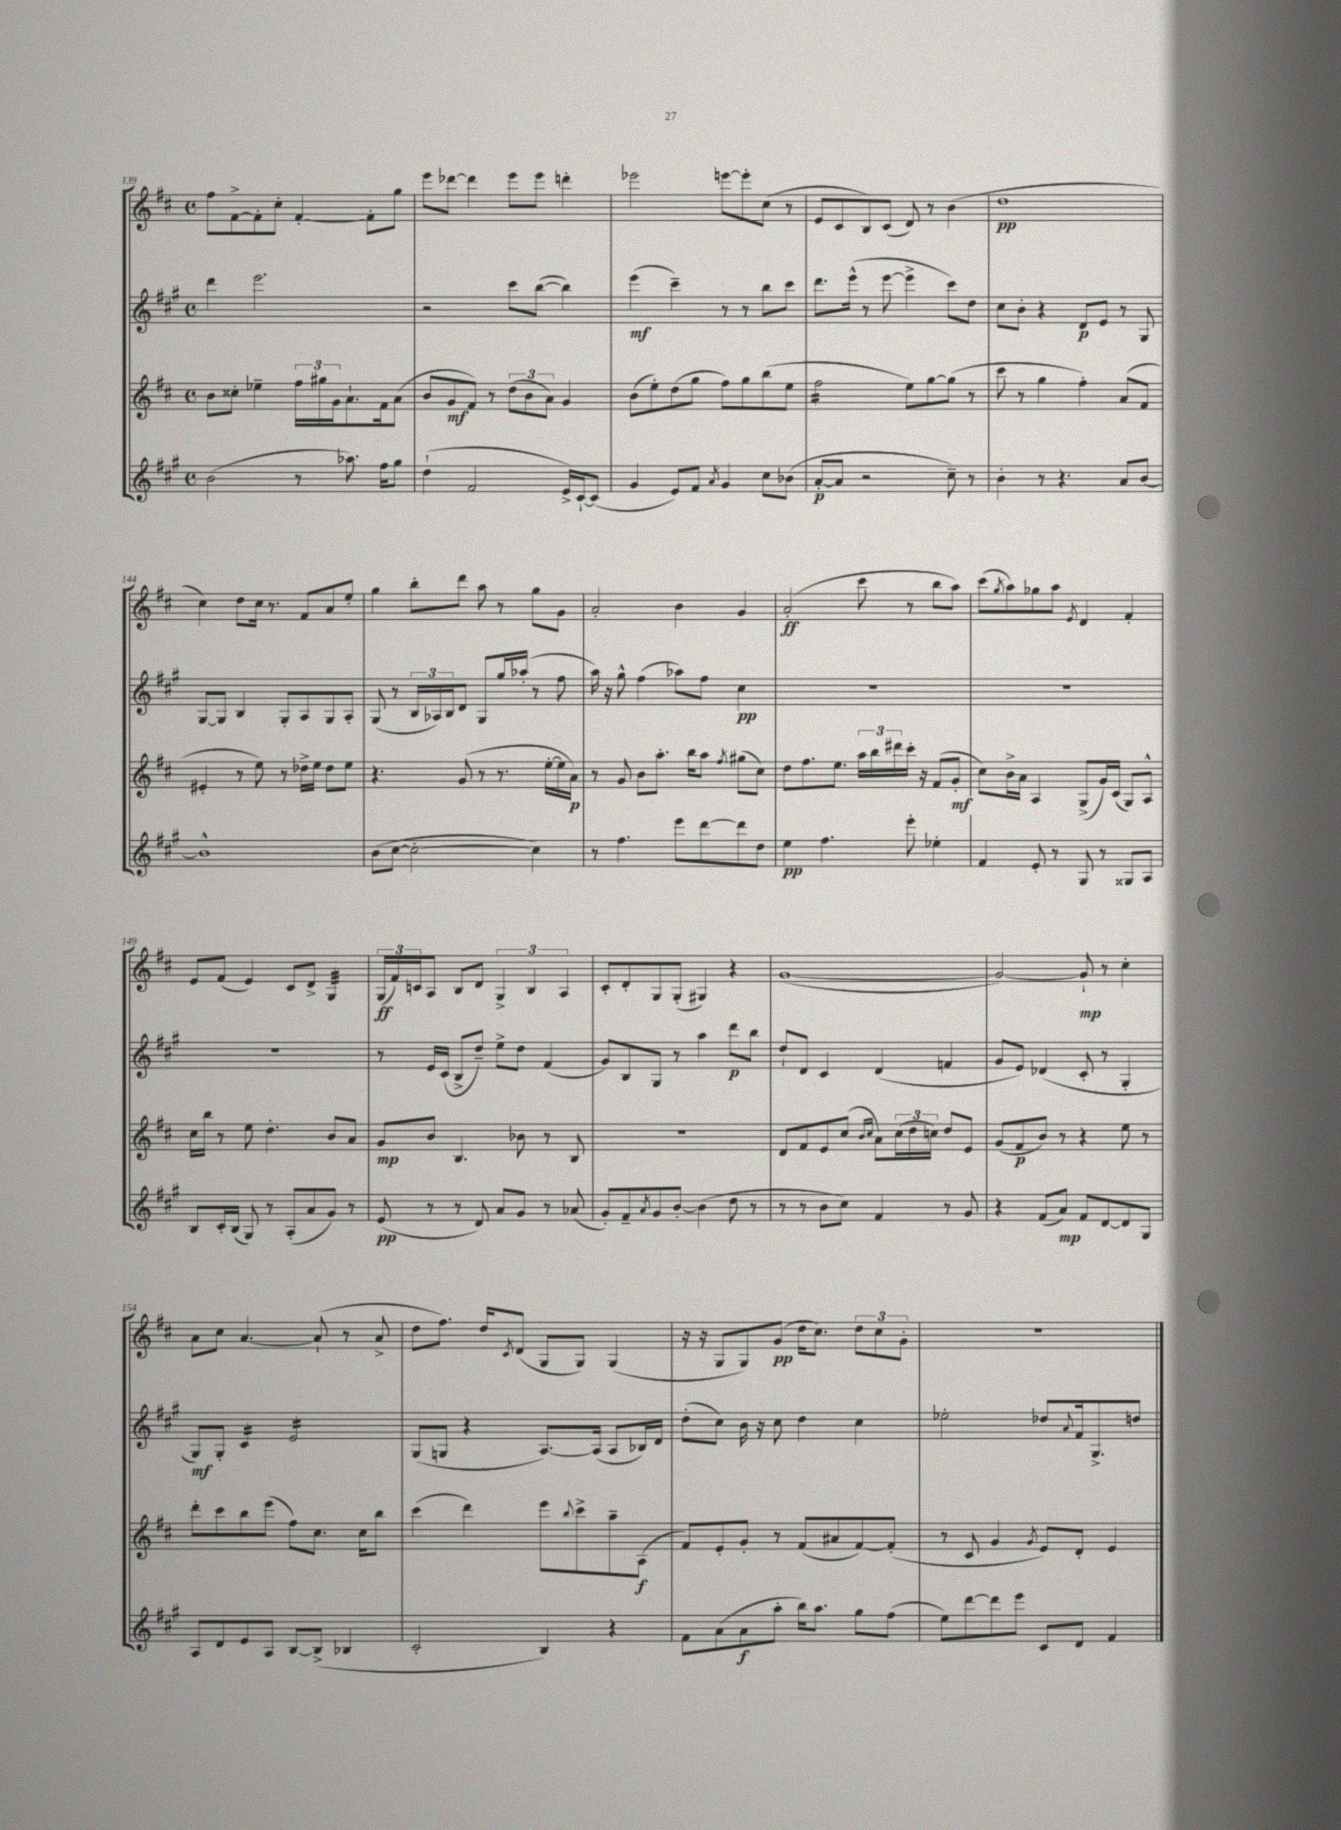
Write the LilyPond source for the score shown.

<<
\new StaffGroup <<
\new Staff = "s0" {
    \clef treble \key d \major \defaultTimeSignature \time 4/4
    fis''8 fis'8~-> fis'8-. cis''8-. fis'4~-. fis'8-. g''8 |
    e'''8 des'''8~ des'''4 e'''8 e'''8 d'''4-. |
    ees'''2 e'''8~ e'''8-. cis''8( r8 |
    e'8 cis'8 b8) cis'8( d'8) r8 b'4( |
    d''1\pp |
    cis''4) d''8 cis''16 r8. fis'8 a'8 e''8-. |
    g''4 b''8-. d'''8 a''8 r8 g''8 g'8 |
    a'2-. b'4 g'4 |
    a'2-.\ff( cis'''8 r8 b''8 a''8) |
    cis'''8( \acciaccatura { g''8 } a''8) ges''8 a''8 \acciaccatura { e'8 } d'4 fis'4-. |
    e'8 fis'8( e'4) cis'8 d'8-> g4:32 |
    \tuplet 3/2 { g16\ff( fis'16) c'16 } a8 b8 d'8 \tuplet 3/2 { g4-> b4 a4 } |
    cis'8-. d'8-. g8 g8-.( gis4) r4 |
    g'1~( |
    g'2~) g'8-!\mp r8 cis''4-. |
    a'8 cis''8 a'4.~ a'8-!( r8 a'8-> |
    d''8 fis''8.) d''16 \acciaccatura { cis'8 } d'8( g8 g8) g4( |
    r16 r16 g8 g8) g'8\pp( d''16 cis''8.) \tuplet 3/2 { d''8 cis''8 g'8-. } |
    r1 \bar "|." |
}
\new Staff = "s1" {
    \clef treble \key a \major \defaultTimeSignature \time 4/4
    d'''4 e'''2. |
    r2 cis'''8 b''8~( b''4) |
    e'''4\mf( cis'''4--) r8 r8 b''8 cis'''8 |
    d'''8. e'''16-^( r8 e'''8~ e'''4-> cis'''8) d''8 |
    cis''8 b'8-. r4 d'8\p e'8 r8 gis8 |
    gis8~ gis8 b4 gis8-. a8 gis8 a8-. |
    gis8( r8 \tuplet 3/2 { b16 aes16) b16 } d'8 gis8 gis''16 aes''16-.( r8 fis''8 |
    a''16) r16 gis''8-^ fis''4( aes''8) fis''8 cis''4\pp |
    R1 |
    R1 |
    R1 |
    r8 e'16 cis'16( b8-> d''8--) e''8-> d''8 fis'4( |
    gis'8) b8 gis8 r8 a''4 d'''8\p b''8 |
    d''8-! d'8 cis'4 d'4( f'4 |
    gis'8 e'8) des'4( cis'8-. r8 gis4-. |
    gis8\mf) gis8-. cis'4:16 e'2:16 |
    gis8( g8 r4 a8.~) a16( a8 bes16) d'16 |
    d''8-.( cis''8) b'16 r16 cis''8 d''4 cis''4 |
    ees''2-. des''8 \appoggiatura { a'8 } fis'16 gis8.-> d''8 \bar "|." |
}
\new Staff = "s2" {
    \clef treble \key d \major \defaultTimeSignature \time 4/4
    b'8 cisis''8-. ees''4-- \tuplet 3/2 { fis''16 gis''16 g'16 } a'8.-! fis'16 a'8( |
    b'8 g'8\mf fis'8) r8 \tuplet 3/2 { d''8( b'8 a'8) } g'4 |
    b'8( e''8-.) d''8( g''8 fis''8) g''8 b''8( e''8 |
    fis''2:16 e''8) g''8~ g''8( r8 |
    cis'''8 r8 g''4 fis''4-.) a'8( fis'8 |
    eis'4-. r8 e''8) r8 des''16-> e''16 des''8 e''8 |
    r4. g'8( r8 r8. e''16~-. e''16 a'16\p) |
    r8 g'8 b'8 a''8.-. b''16 a''8 \acciaccatura { fis''8 } gis''8( cis''8) |
    d''8 fis''8. e''8. \tuplet 3/2 { a''16 b''16 dis'''16 } cis'''16-. r16 fis'8( g'8-.\mf |
    cis''8) b'16-> a'16 a4 g8->( g'16) cis'16( g8) a8-^ |
    cis''16 b''16 r8 e''8 d''4.-. b'8 a'8 |
    g'8\mp b'8 b4. bes'8 r8 b8 |
    R1 |
    d'8 fis'8 e'8 cis''8( \grace { b'16 cis''16 } a'8) \tuplet 3/2 { cis''16( d''16 c''16) } d''8 e'8 |
    g'8( fis'8\p b'8) r8 r4 e''8 r8 |
    d'''8-. cis'''8 b''8 e'''8( fis''8) cis''8. cis''16 b''8 |
    cis'''4( d'''4) e'''8 \appoggiatura { b''8 } cis'''8-> a''8-- a8\f( |
    fis'8) e'8-. g'8-. r8 fis'8( ais'8 fis'8~) fis'8-.( |
    r8 cis'8 g'4 \acciaccatura { g'8 } e'8) d'8-. e'4 \bar "|." |
}
\new Staff = "s3" {
    \clef treble \key a \major \defaultTimeSignature \time 4/4
    b'2( r8 aes''8.) fis''16 gis''8 |
    d''4-!( fis'2 e'16->) cis'16~-! cis'8( |
    gis'4 e'8) fis'8 \acciaccatura { a'8 } gis'4 cis''8 bes'8( |
    a'8~-.\p a'8 r2 cis''8--) r8 |
    b'4-. r8 r4. a'8 b'8~ |
    b'1-^ |
    b'8( cis''8~ cis''2~-. cis''4) |
    r8 fis''4. e'''8 d'''8~ d'''8 d''8 |
    e''4\pp fis''4. e'''8-. ees''4-. |
    fis'4 e'8-. r8 gis8 r8 gisis8 a8 |
    b8 cis'16-. b16( gis8) r8 a8-.( a'8 gis'8) r8 |
    e'8\pp( r8 r8 d'8) a'8 gis'8 r8 aes'8( |
    gis'8-.) fis'8-- \acciaccatura { a'8 } gis'8 b'8~-. b'4( d''8 r8 |
    r8 r8 b'8 cis''8) fis'4 r8 gis'8 |
    r4 fis'8( a'8\mp) fis'8 d'8~ d'8 gis8 |
    a8 d'8 e'8 a8 b8~ b8->( bes4 |
    cis'2-. b4) r4 |
    fis'8 a'8( a'8\f a''8-. b''16) a''8. gis''8 fis''8( |
    e''8) d'''8~ d'''8 e'''8 cis'8 d'8 fis'4 \bar "|." |
}
>>
>>
\layout { \context { \Score currentBarNumber = #139 } }
